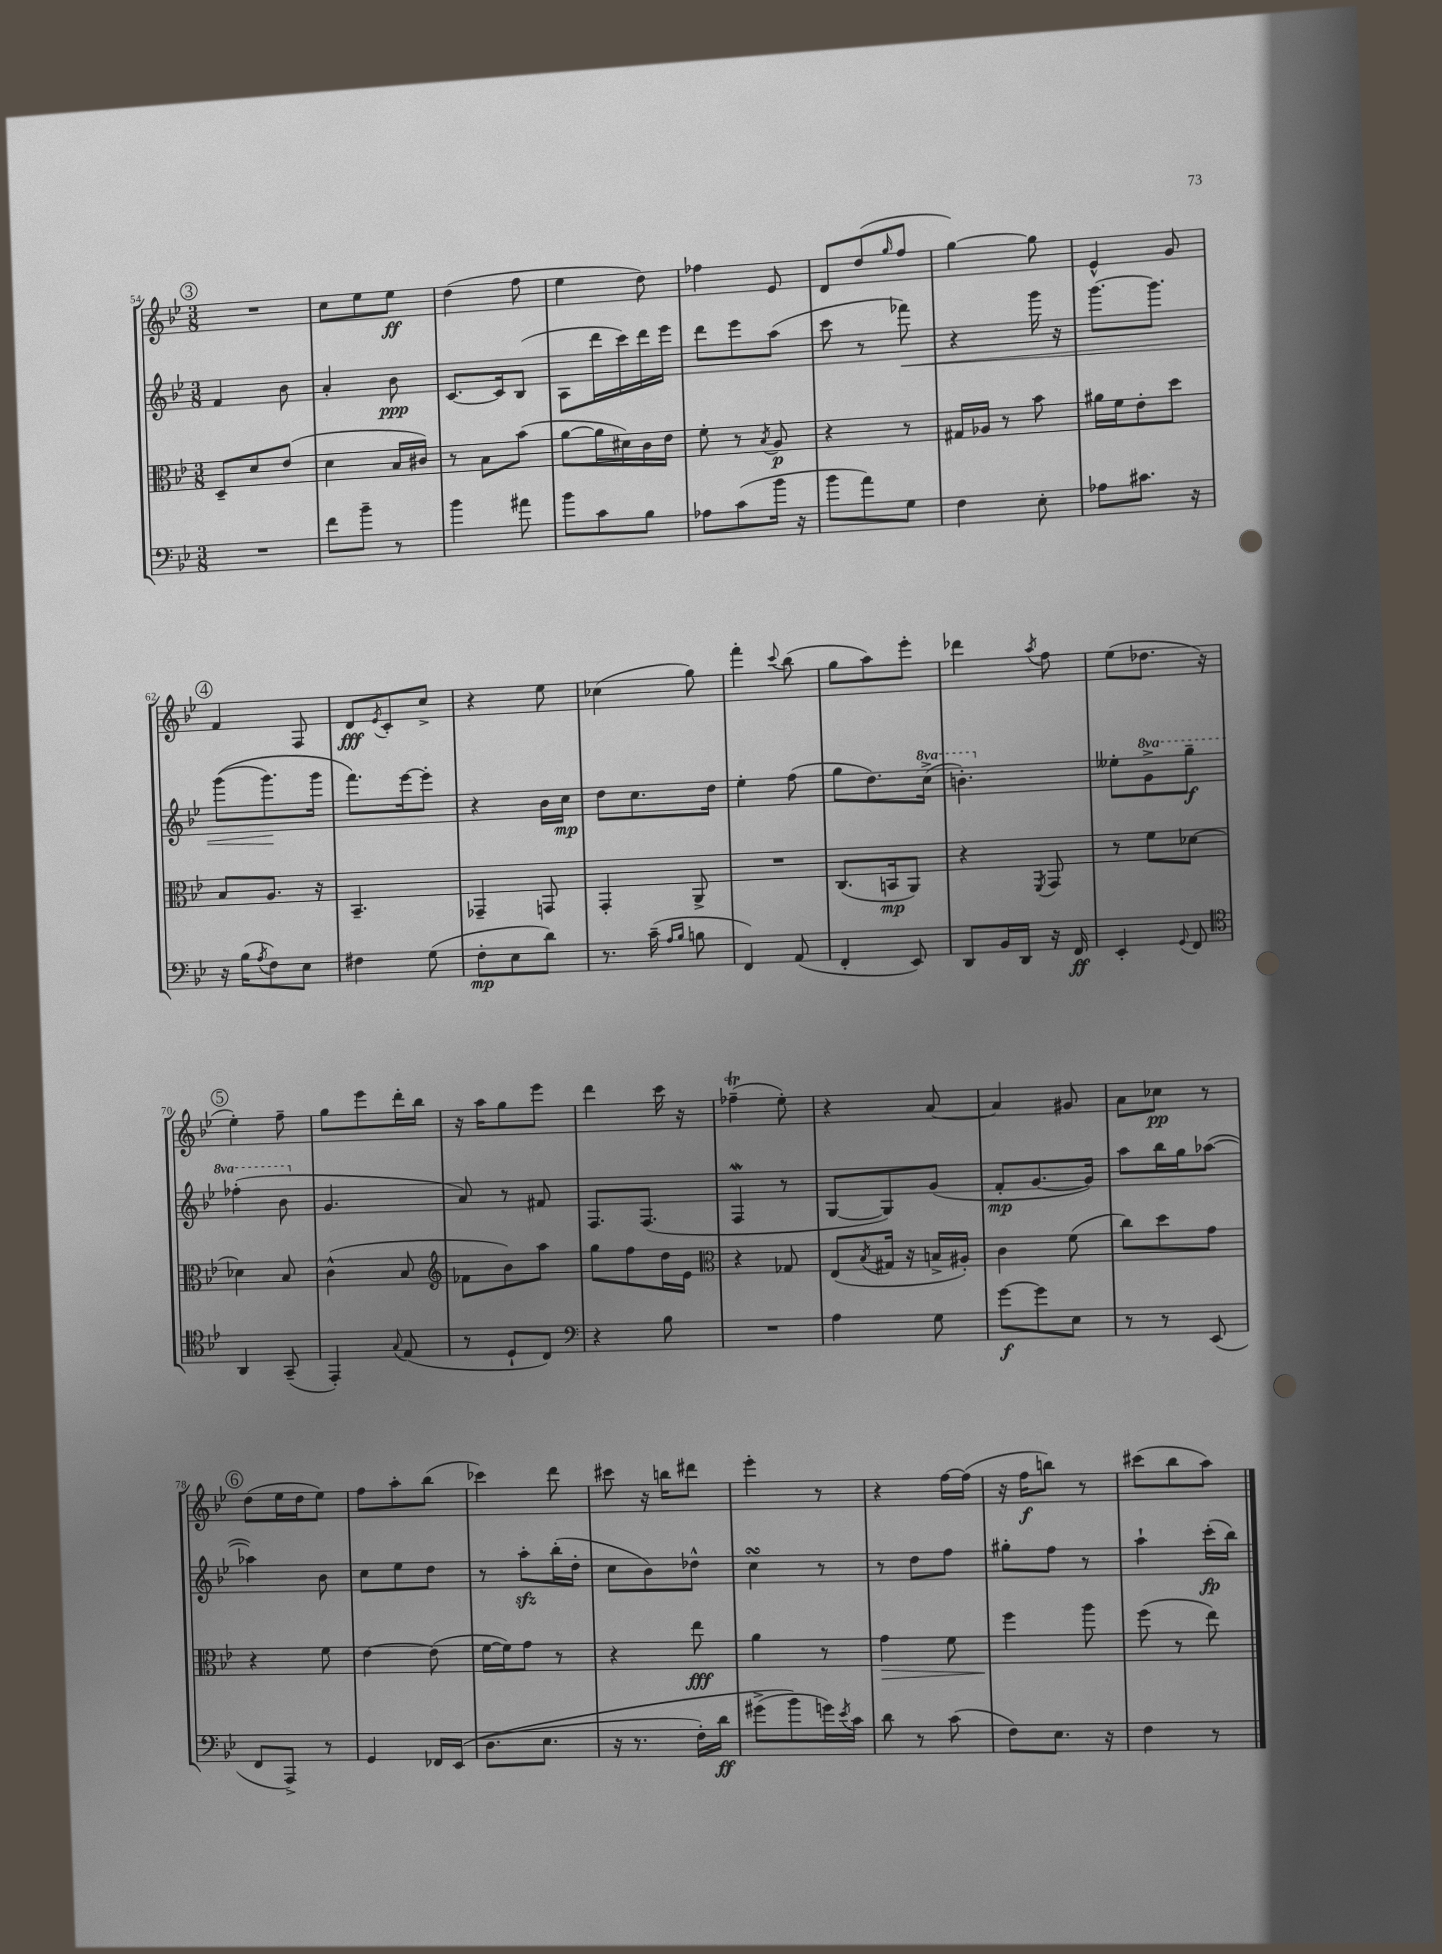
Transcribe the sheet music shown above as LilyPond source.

<<
\new StaffGroup <<
\new Staff = "s0" {
    \clef treble \key bes \major \numericTimeSignature \time 3/8
    \mark \markup { \circle "3" } R4. |
    c''8 ees''8 ees''8\ff |
    d''4( f''8 |
    ees''4 d''8) |
    fes''4 ees'8 |
    d'8 d''8( \grace { g''16 } f''8 |
    g''4~) g''8 |
    ees'4-^ g'8 |
    \mark \markup { \circle "4" } f'4 f8 |
    d'8\fff \acciaccatura { ees'8 } c'8-. c''8-> |
    r4 ees''8 |
    ces''4( g''8) |
    f'''4-. \appoggiatura { c'''8 } bes''8( |
    g''8 a''8) ees'''8-. |
    des'''4 \acciaccatura { a''8 } f''8 |
    ees''8( des''8. r16 |
    \mark \markup { \circle "5" } ees''4-.) f''8-- |
    g''8 ees'''8 d'''16-. bes''16 |
    r16 a''16 g''8 ees'''8 |
    d'''4 c'''16 r16 |
    fes''4--\trill( ees''8-.) |
    r4 a'8~ |
    a'4 gis'8 |
    a'8 ces''8\pp r8 |
    \mark \markup { \circle "6" } d''8( ees''16 d''16 ees''8) |
    f''8 a''8-. bes''8( |
    ces'''4) d'''8 |
    cis'''8 r16 b''16 dis'''8 |
    ees'''4-. r8 |
    r4 f''16~ f''16( |
    r16 f''16\f b''8) r8 |
    cis'''8( bes''8 a''8) \bar "|." |
}
\new Staff = "s1" {
    \clef treble \key bes \major \numericTimeSignature \time 3/8 \set Staff.ottavationMarkups = #ottavation-simple-ordinals
    \mark \markup { \circle "3" } f'4 bes'8 |
    a'4-. bes'8\ppp |
    c'8.~ c'16 bes8( |
    a8 d'''16 c'''16) d'''16 ees'''16 |
    d'''8 ees'''8 a''8( |
    c'''8 r8 fes'''8\<) |
    r4 g'''16 r16 |
    g'''8.~ g'''8. |
    \mark \markup { \circle "4" } g'''8(\( g'''8.\!) g'''16 |
    f'''8.\) ees'''16~ ees'''8-. |
    r4 bes'16 c''16\mp |
    d''8 c''8. d''16 |
    ees''4-. f''8( |
    g''8 d''8.) \ottava #1 c'''16->( |
    b''4.-.) \ottava #0 |
    eeses''8-. \ottava #1 g''8-> g'''8--\f |
    \mark \markup { \circle "5" } fes'''4-.( bes''8 \ottava #0 |
    g'4. |
    a'8) r8 fis'8 |
    f8. f8.( |
    f4\mordent r8 |
    g8~ g8) g'8( |
    f'8-.\mp g'8.~ g'16) |
    a''8 bes''16 g''16 aes''8~( |
    \mark \markup { \circle "6" } aes''4) bes'8 |
    c''8 ees''8 d''8 |
    r8 a''8-.\sfz bes''16-.( d''16-. |
    c''8 bes'8) des''8-^ |
    c''4\turn r8 |
    r8 d''8 f''8 |
    gis''8-. f''8 r8 |
    a''4-! c'''16-.\fp( bes''16) \bar "|." |
}
\new Staff = "s2" {
    \clef alto \key bes \major \numericTimeSignature \time 3/8
    \mark \markup { \circle "3" } d8-- d'8 ees'8( |
    d'4 bes16 cis'16) |
    r8 bes8 bes'8( |
    a'8~ a'16 dis'16) c'16 ees'16 |
    f'8-. r8 \acciaccatura { bes8 } a8\p |
    r4 r8 |
    gis16 aes16 r8 bes'8 |
    ais'16 f'16 ees'8-. d''8 |
    \mark \markup { \circle "4" } bes8 a8. r16 |
    bes,4.-- |
    ges,4-- g,8 |
    g,4-. a,8-> |
    R4. |
    c8.( b,16\mp a,8) |
    r4 \acciaccatura { f,8 } g,8 |
    r8 f'8 des'8~ |
    \mark \markup { \circle "5" } des'4 bes8 |
    c'4-^( bes8 |
    \clef treble fes'8 bes'8) a''8 |
    g''8 f''8 d''16 ees'16 |
    \clef alto r4 ges8 |
    ees8( \acciaccatura { bes8 } gis16 r16 b16-> ais16-.) |
    c'4 f'8( |
    c''8) d''8 g'8 |
    \mark \markup { \circle "6" } r4 f'8 |
    ees'4~ ees'8( |
    f'16~ f'16) g'8 r8 |
    r4 ees''8\fff |
    a'4 r8 |
    g'4\> f'8 |
    f''4\! a''8 |
    f''8( r8 ees''8) \bar "|." |
}
\new Staff = "s3" {
    \clef bass \key bes \major \numericTimeSignature \time 3/8
    \mark \markup { \circle "3" } R4. |
    f'8 bes'8-- r8 |
    bes'4 ais'8 |
    bes'8 c'8 bes8 |
    aes8 c'8( bes'16 r16 |
    bes'8 a'8) g8 |
    f4 ees8-. |
    aes8 cis'8. r16 |
    \mark \markup { \circle "4" } r16 bes16( \acciaccatura { a8 } f8) ees8 |
    fis4 g8( |
    f8-.\mp ees8 d'8) |
    r8. c'16--( \grace { a16 bes16 } b8 |
    f,4) a,8( |
    f,4-. ees,8) |
    d,8 bes,16 d,16 r16 f,16\ff |
    ees,4-. \appoggiatura { g,8 } f,8 |
    \mark \markup { \circle "5" } \clef tenor a,4 g,8--( |
    ees,4-.) \appoggiatura { g8 } ees8( |
    r8 d8-! c8) |
    \clef bass r4 bes8 |
    R4. |
    a4 g8 |
    g'8~\f g'8 ees8 |
    r8 r8 ees,8( |
    \mark \markup { \circle "6" } f,8 a,,8->) r8 |
    g,4 fes,16 ees,16(\( |
    d8. ees8. |
    r16 r8. f16-.) d'16\ff |
    gis'8->( bes'8\) g'16) \acciaccatura { ees'8 } c'16 |
    d'8 r8 c'8( |
    f8) ees8. r16 |
    f4 r8 \bar "|." |
}
>>
>>
\layout { \context { \Score currentBarNumber = #54 } }
